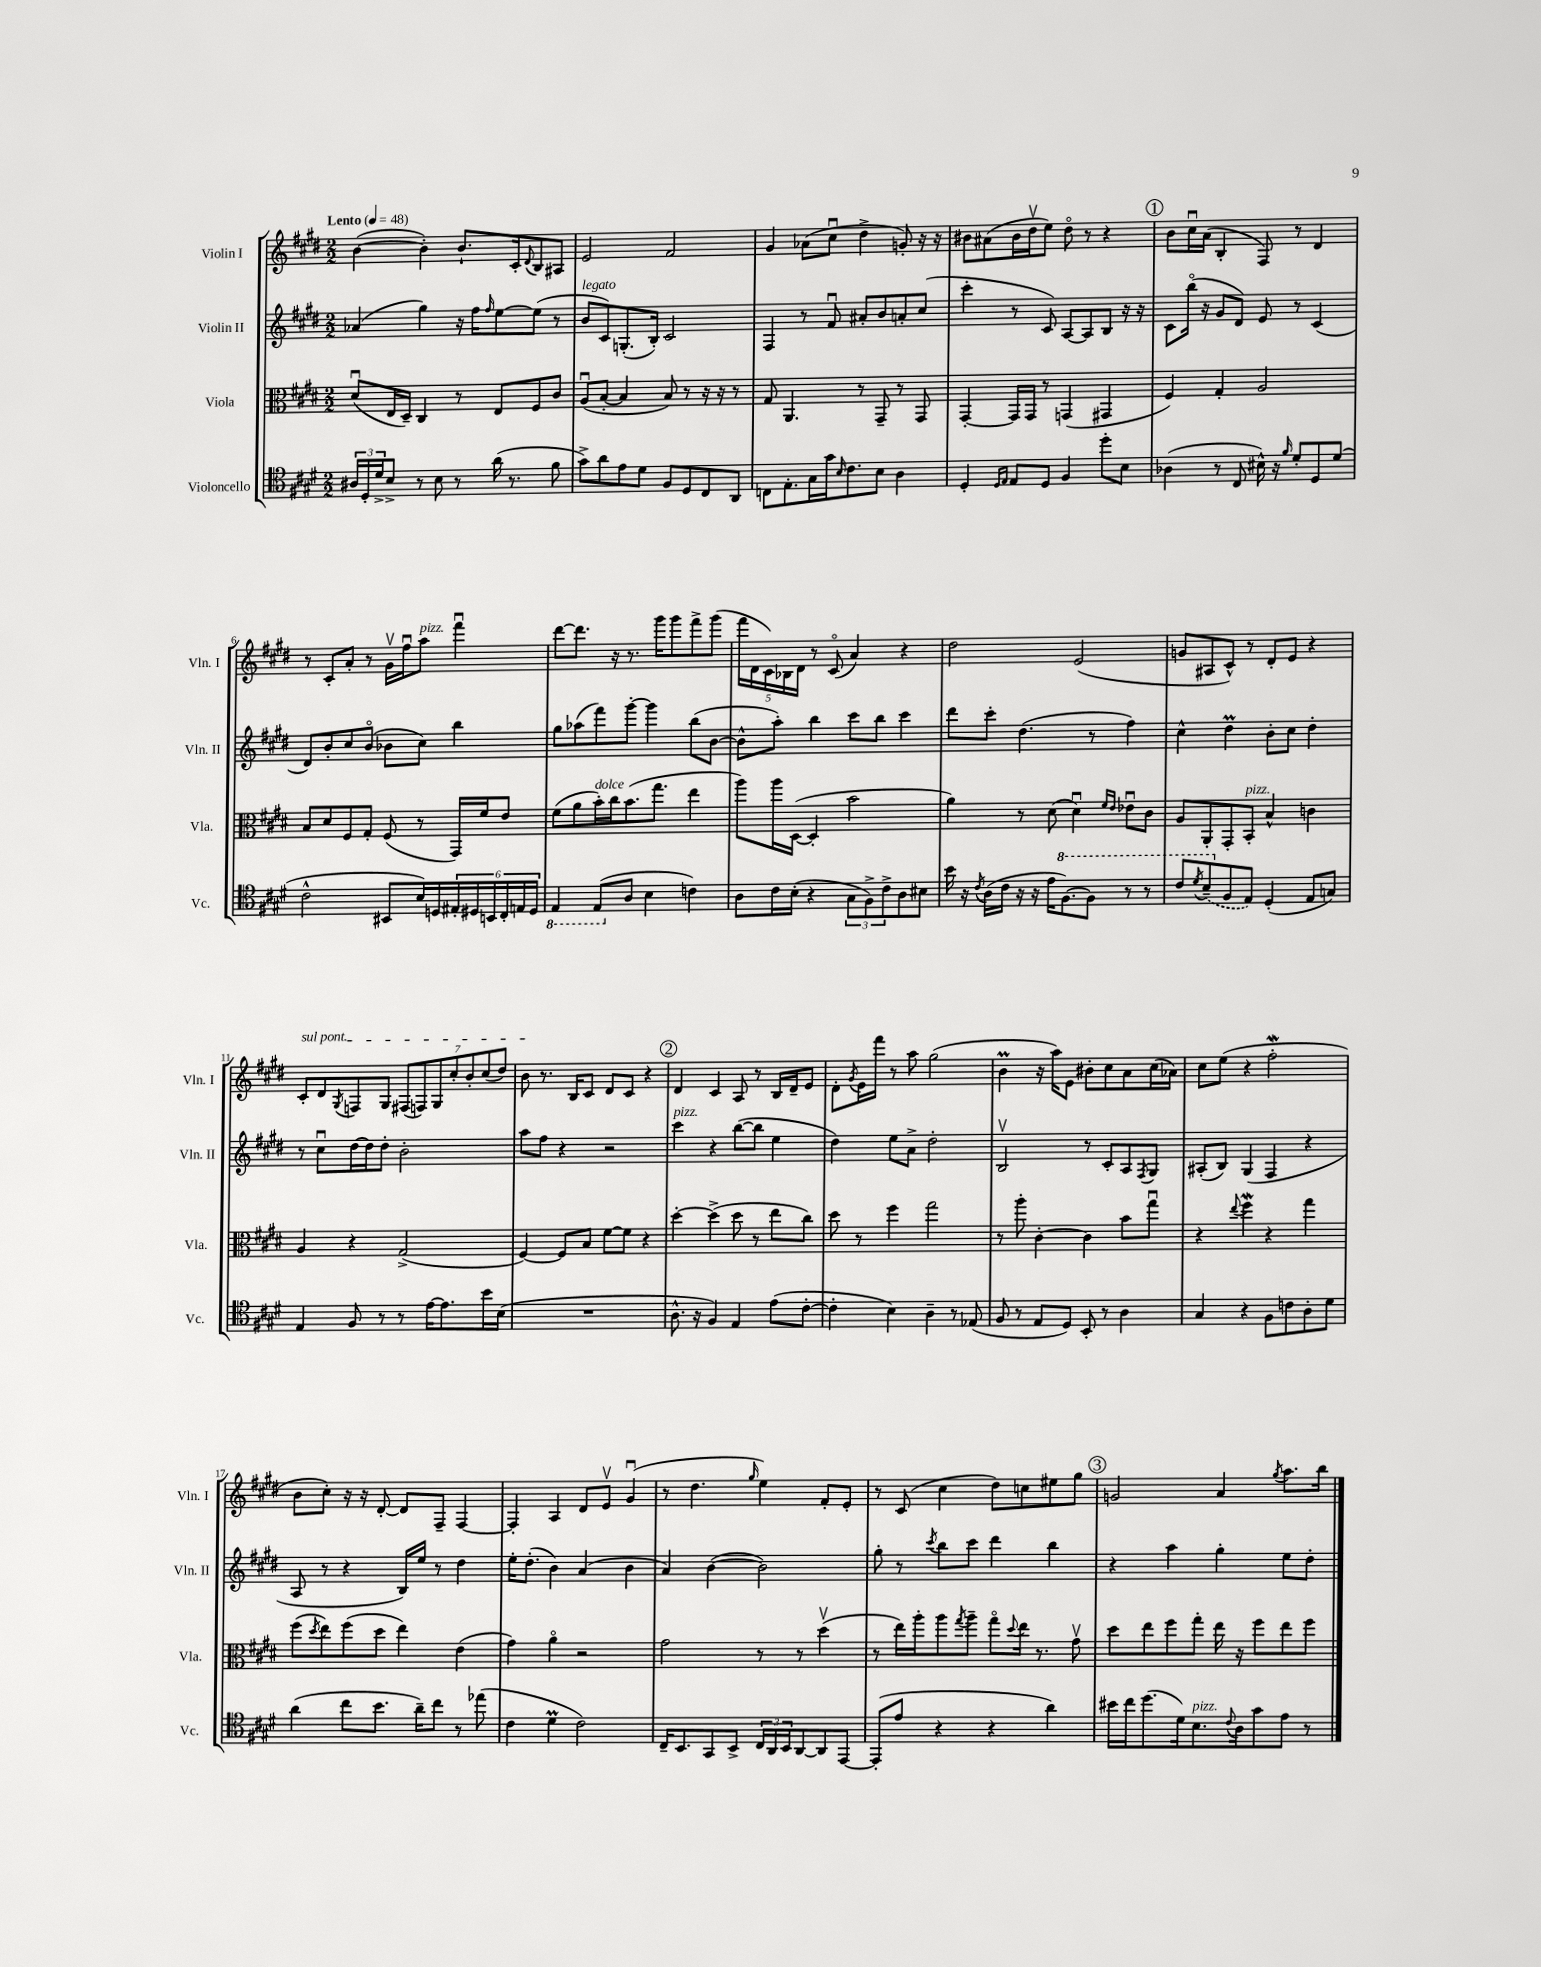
<<
\new StaffGroup <<
\new Staff = "s0" \with { instrumentName = "Violin I" shortInstrumentName = "Vln. I" } {
    \clef treble \key e \major \numericTimeSignature \time 2/2 \tempo "Lento" 4 = 48
    b'4~( b'4-.) b'8.-! cis'16-. \appoggiatura { dis'8 } b8 ais8 |
    e'2 fis'2 |
    gis'4 aes'8( cis''8\downbow dis''4-> g'8-.) r16 r16 |
    bis'8 ais'8( bis'16 dis''16\upbow e''8) dis''8\flageolet r8 r4 |
    \mark \markup { \circle "1" } b'8 cis''16\downbow a'16( b4-. fis8) r8 dis'4 |
    r8 cis'8-. a'8-. r8 gis'16\upbow fis''16\downbow a''8^\markup { \italic "pizz." } fis'''4\downbow |
    dis'''8~ dis'''8. r16 r8. gis'''16 gis'''8 fis'''8-> gis'''8( |
    \tuplet 5/4 { fis'''16 dis'16 cis'16) bes16 dis'16 } r8 cis'8\flageolet( a'4) r4 |
    dis''2 e'2( |
    g'8 ais8 cis'8-^) r8 dis'8-. e'8 r4 |
    \once \override TextSpanner.bound-details.left.text = \markup { \italic "sul pont." } cis'8-.\startTextSpan dis'8 \acciaccatura { gis8 } f8 gis8 \tuplet 7/4 { fis8( f8) gis8 cis''8-. b'8-. cis''8( dis''8) } |
    b'8\stopTextSpan r8. b16 cis'8 dis'8 cis'8 r4 |
    \mark \markup { \circle "2" } dis'4 cis'4 a8 r8 b16 dis'16-- e'8 |
    dis'8-. \acciaccatura { gis'8 } e'16 fis'''16 r8 a''8 gis''2( |
    b'4\prall r16 a''16) e'8 bis'8-. cis''8 a'8 cis''16( aes'16) |
    cis''8 e''8( r4 fis''2-.\mordent |
    b'8 cis''8-.) r16 r16 dis'8~-. dis'8 fis8-- fis4~ |
    fis4-. a4 dis'8 e'8\upbow gis'4\downbow( |
    r8 dis''4. \grace { gis''16 } e''4) fis'8-. e'8-. |
    r8 cis'8( cis''4 dis''8) c''8 eis''8 gis''8 |
    \mark \markup { \circle "3" } g'2 a'4 \acciaccatura { gis''8 } a''8. b''16 \bar "|." |
}
\new Staff = "s1" \with { instrumentName = "Violin II" shortInstrumentName = "Vln. II" } {
    \clef treble \key e \major \numericTimeSignature \time 2/2
    aes'4( gis''4) r16 fis''16 \grace { fis''16 } e''8~ e''8( r8 |
    b'8^\markup { \italic "legato" } cis'8) g8.-.( b16-.) cis'2 |
    fis4 r8 fis'8\downbow ais'8-. b'8 a'8-. cis''8( |
    cis'''4-. r8 cis'8) a8~ a8 b8 r16 r16 |
    \mark \markup { \circle "1" } cis'8 b''16\flageolet( r16 gis'8 dis'8) e'8 r8 cis'4( |
    dis'8) b'8-. cis''8 b'8\flageolet( bes'8 cis''8) b''4 |
    gis''8 aes''8( fis'''8) gis'''8~-. gis'''4 b''8( b'8~ |
    b'8-^ a''8-.) b''4 cis'''8 b''8 cis'''4 |
    dis'''8 cis'''8-. dis''4.( r8 fis''4) |
    cis''4-^ dis''4\prall b'8-. cis''8 dis''4-. |
    r8 cis''8\downbow dis''16~ dis''16 dis''8-. b'2-. |
    a''8 fis''8 r4 r2 |
    \mark \markup { \circle "2" } cis'''4^\markup { \italic "pizz." } r4 b''8~( b''8 e''4 |
    dis''4) e''8 a'8-> dis''2-. |
    b2\upbow r8 cis'8-. a8 \acciaccatura { fis8 } gis8 |
    ais8-.( b8) gis4( fis4 r4 |
    a8 r8 r4 b16) e''16 r8 dis''4 |
    e''16-. dis''8.-.( b'4) a'4( b'4 |
    a'4) b'4~( b'2) |
    gis''8-. r8 \acciaccatura { cis'''8 } b''8 cis'''8 dis'''4 b''4 |
    \mark \markup { \circle "3" } r4 a''4 gis''4-. e''8 dis''8-. \bar "|." |
}
\new Staff = "s2" \with { instrumentName = "Viola" shortInstrumentName = "Vla." } {
    \clef alto \key e \major \numericTimeSignature \time 2/2
    dis'8\downbow( e16 dis16--) cis4 r8 e8 fis8 cis'8 |
    a8\downbow( b8~-. b4 b8) r8 r16 r16 r8 |
    gis8 a,4. r8 gis,8-- r8 gis,8 |
    gis,4~-. gis,16 gis,16 r8 g,4( gis,4 |
    \mark \markup { \circle "1" } fis4) gis4-. a2 |
    b8 dis'8 fis8 gis8-. fis8( r8 gis,16) fis'16 e'8 |
    fis'8( a'8 b'16-.^\markup { \italic "dolce" }) cis''16 b'8.( gis''8. e''4 |
    a''8) a''16 dis16~( dis4-. b'2 |
    a'4) r8 dis'8( dis'4\downbow) \grace { fis'16 e'16 } ees'8\downbow cis'8 |
    a8 a,8-. gis,8-. b,8-.^\markup { \italic "pizz." } b4-^ c'4 |
    a4 r4 gis2->( |
    fis4~) fis8 b8 fis'8~ fis'8 r4 |
    \mark \markup { \circle "2" } dis''4~-. dis''4->( dis''8 r8 e''8 cis''8) |
    dis''8 r8 fis''4 gis''2 |
    r8 a''8-. cis'4~-. cis'4 b'8 gis''8\downbow |
    r4 \appoggiatura { e''8 } fis''4\mordent r4 gis''4 |
    fis''8( \acciaccatura { dis''8 } e''8) fis''8( dis''8 e''4) e'4( |
    gis'4) a'4\flageolet r2 |
    gis'2 r8 r8 dis''4\upbow( |
    r8 e''16) a''16-. a''8 \acciaccatura { gis''8 } a''8-- gis''8\flageolet \appoggiatura { dis''8 } e''16 r8. gis'8\upbow |
    \mark \markup { \circle "3" } dis''8 e''8 fis''8 gis''8-. e''16 r16 fis''8 e''8 fis''8 \bar "|." |
}
\new Staff = "s3" \with { instrumentName = "Violoncello" shortInstrumentName = "Vc." } {
    \clef tenor \key e \major \numericTimeSignature \time 2/2
    \tuplet 3/2 { ais16 dis16-. dis'16-> } b8-> r8 b8 r8 a'16( r8. fis'8 |
    gis'8->) a'8 e'8 dis'8 fis8 dis8 cis8 a,8 |
    c8 e8.-. gis16 gis'16 \grace { b16 } cis'8. b8 a4 |
    dis4-. \grace { dis16 e16 } e8 dis8 fis4 dis''8-. b8 |
    \mark \markup { \circle "1" } aes4( r8 cis8 bis16-^) r16 \grace { fis'16 } dis'8-. dis8 dis'8( |
    cis'2-^ bis,8 b16) d16 \tuplet 6/4 { eis16-. dis16 b,16 cis16-. e16 dis16 } |
    \ottava #-1 e,4 e,8( \ottava #0 a8 b4 c'4) |
    a8 cis'16 b16-.( r4 \tuplet 3/2 { gis8 fis8->) cis'8-> } a8 bis8 |
    b'16 r16 \acciaccatura { cis'8 } a16( cis'16 r16 r16 e'16 \ottava #1 fis'8.~) fis'8 r8 r8 |
    cis''8 \acciaccatura { dis''8 } \once \slurDashed b'8--( \ottava #0 fis8 e8) dis4-.( e8 g8) |
    e4 fis8 r8 r8 e'16~ e'8. b'16 b16( |
    R1 |
    \mark \markup { \circle "2" } a8.-^ r16 fis4) e4 e'8( cis'8~-. |
    cis'4-. b4) a4-- r8 ees8( |
    fis8 r8 e8 dis8) b,8-. r8 a4 |
    gis4 r4 fis8 c'8 a8-. dis'8 |
    a'4( cis''8 b'8. a'16--) cis''8 r8 ees''8( |
    cis'4 dis'4\prall cis'2) |
    cis16-- b,8. gis,8 b,8-> \tuplet 3/2 { cis16 a,16 b,16 } a,8~ a,8 e,8~ |
    e,8-.( e'8 r4 r4 a'4) |
    \mark \markup { \circle "3" } bis'16 cis''16 dis''8.( dis'16) b8.^\markup { \italic "pizz." } \appoggiatura { cis'8 } a16 gis'8 e'8 r8 \bar "|." |
}
>>
>>
